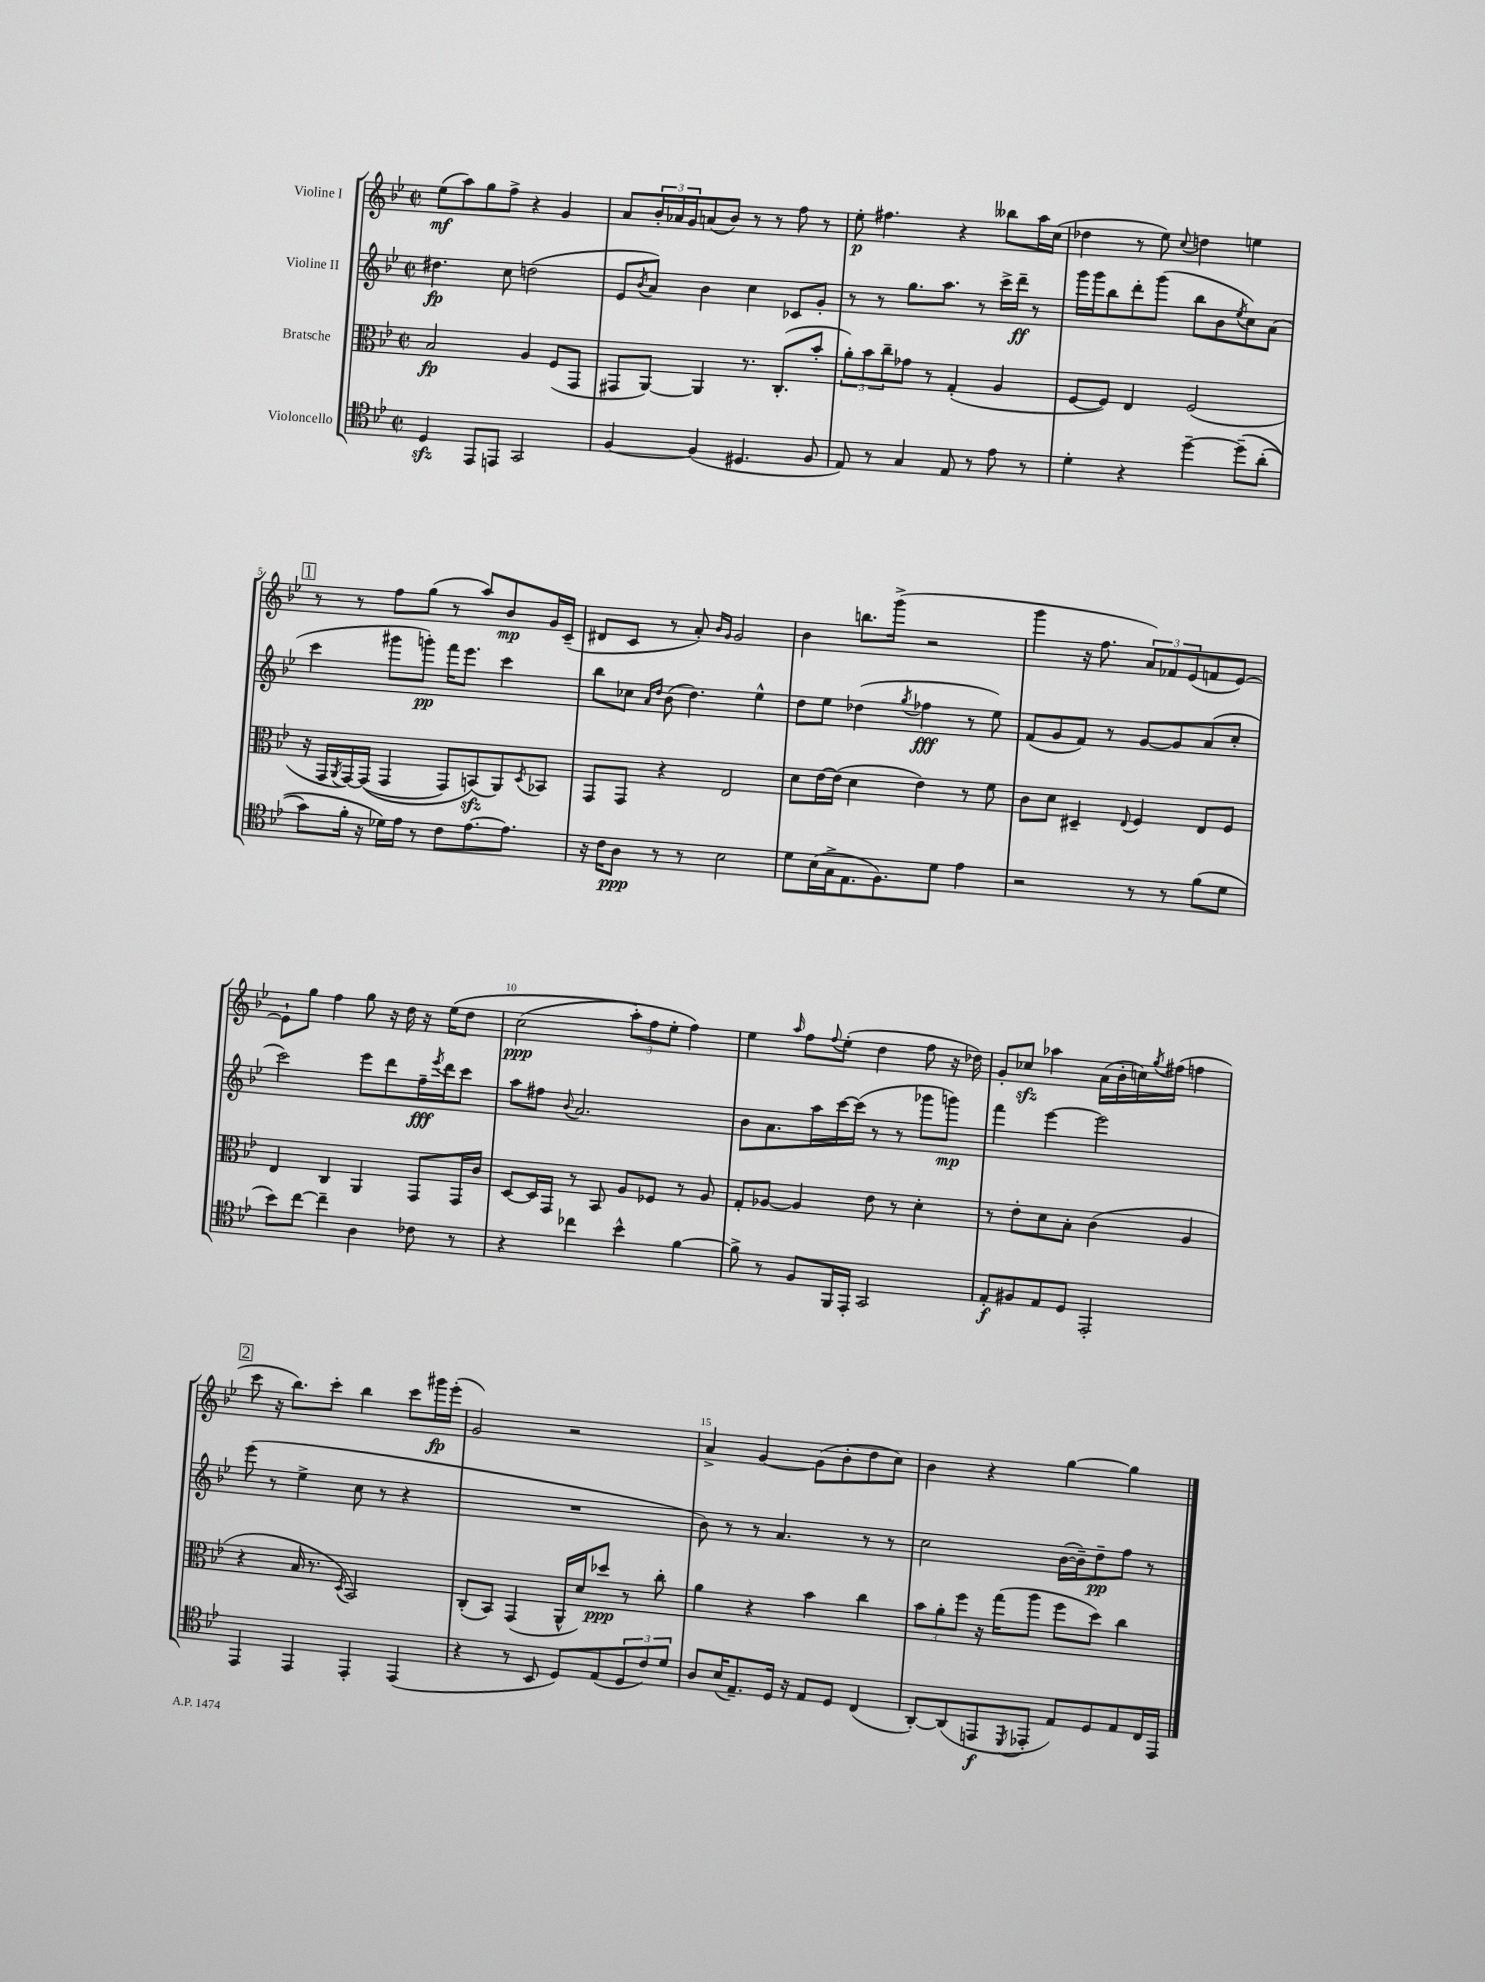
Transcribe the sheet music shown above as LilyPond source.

<<
\new StaffGroup <<
\new Staff = "s0" \with { instrumentName = "Violine I" } {
    \clef treble \key bes \major \defaultTimeSignature \time 2/2
    ees''8\mf( a''8) g''8 f''8-> r4 g'4 |
    a'8 \tuplet 3/2 { bes'16-. aes'16 g'16 } a'8( bes'8) r8 r8 f''8 r8 |
    ees''8-.\p fis''4. r4 beses''8 a''16 c''16( |
    des''4 r8 ees''8) \appoggiatura { c''8 } d''4 e''4 |
    \mark \markup { \box "1" } r8 r8 f''8 g''8( r8 a''8) bes'8\mp g'16 c'16--( |
    dis'8 c'8 r8 a'8-.) \grace { bes'16 g'16 } g'2 |
    bes'4 b''8. g'''16->( r2 |
    g'''4 r16 f''8. \tuplet 3/2 { a'8) fes'8 ees'8( } f'8 ees'8~) |
    ees'8-! g''8 f''4 g''8 r16 d''16 r16 ees''16\( d''8 |
    c''2\ppp( \tuplet 3/2 { a''8-.) f''8 ees''8-. } f''4\) |
    ees''4 \grace { a''16 } f''8 \appoggiatura { f''8 } ees''8-.( d''4 f''8 r16 des''16) |
    g'8-. ces''8\sfz aes''4 a'16( bes'16-. c''16) \acciaccatura { g''8 } fis''16( f''4 |
    \mark \markup { \box "2" } c'''8 r16 bes''8.) c'''8-. bes''4 c'''8 gis'''16\fp ees'''16-.( |
    g'2) r2 |
    a'4-> g'4~ g'8( bes'8-. d''8 c''8) |
    bes'4 r4 g''4~ g''4 \bar "|." |
}
\new Staff = "s1" \with { instrumentName = "Violine II" } {
    \clef treble \key bes \major \defaultTimeSignature \time 2/2
    dis''4.\fp c''8 d''2( |
    ees'8 \acciaccatura { bes'8 } a'8) bes'4 c''4 ces'8 g'8-. |
    r8 r8 g''8. a''8. r8 c'''16-> d'''16--\ff r8 |
    g'''16 g'''16 bes''8 d'''8-. g'''8( bes''8 bes'8 \acciaccatura { ees''8 } c''8) a'8( |
    \mark \markup { \box "1" } c'''4 gis'''8 g'''8-.\pp) f'''16 ees'''8. c'''4 |
    bes''8 ces''8 \grace { a'16 d''16 } bes'8( d''4.) ees''4-^ |
    d''8 ees''8 des''4( \acciaccatura { g''8 } fes''4\fff r8 ees''8) |
    f'8( g'8 f'8) r8 g'8~ g'8 a'8( c''8-. |
    c'''2) ees'''8 d'''8 f''16--\fff \acciaccatura { ees'''8 } d'''16 c'''8 |
    a''8 fis''8 \appoggiatura { bes'8 } a'2. |
    bes'8 a'8. a''16 c'''16~ c'''16( r8 r8 ges'''8 g'''8\mp) |
    f'''4 ees'''4~ ees'''2 |
    \mark \markup { \box "2" } ees'''8( r8 ees''4-> c''8 r8 r4 |
    R1 |
    bes'8) r8 r8 a'4. r8 r8 |
    c''2 bes'16~( bes'16--) d''8--\pp f''8 r8 \bar "|." |
}
\new Staff = "s2" \with { instrumentName = "Bratsche" } {
    \clef alto \key bes \major \defaultTimeSignature \time 2/2
    bes2\fp a4 f8( g,8 |
    gis,8 a,8~) a,4 r8. c8.-.( bes'8-. |
    \tuplet 3/2 { a'8-.) bes'8 c''8-- } ges'8 r8 g4-.( a4 |
    f8~ f8) ees4 f2( |
    \mark \markup { \box "1" } r16 g,16 \acciaccatura { a,8 } g,16~) g,16(\( g,4 g,8) b,8\sfz(\) a,8) \acciaccatura { d8 } bes,8 |
    g,8 g,8 r4 ees2 |
    d'8 ees'16~ ees'16( d'4 ees'4) r8 f'8 |
    c'8 d'8 dis4-- \appoggiatura { ees8 } f4 ees8 f8 |
    ees4 c4 a,4 g,8 g,16 c'16 |
    d8~ d16 g,16 r8 bes,8 a8 fes8 r8 a8 |
    g8-. aes8~ aes4 ees'8 r8 d'4-. |
    r8 ees'8-. d'8 bes8-. c'4( a4 |
    \mark \markup { \box "2" } r4 bes16 r8. \acciaccatura { d8 } bes,2) |
    c8-.( bes,8) g,4( a,16-^ d'16) des''8\ppp r8 c''8-. |
    a'4 r4 bes'4 c''4 |
    \tuplet 3/2 { bes'8 a'8-. f''8 } r16 g''16( a''8 f''8 d''8) c''4 \bar "|." |
}
\new Staff = "s3" \with { instrumentName = "Violoncello" } {
    \clef tenor \key bes \major \defaultTimeSignature \time 2/2
    d4\sfz ees,8 e,8 g,2 |
    f4~ f4( dis4. f8 |
    ees8) r8 g4 ees8 r8 ees'8 r8 |
    d'4-. r4 d''4~-- d''8--\( a'8-.( |
    \mark \markup { \box "1" } g'8) f'16-. r16 des'16\) ees'16 r8 c'8 ees'8.~ ees'8. |
    r16 c'16 a8\ppp r8 r8 bes2 |
    d'8 bes16( g16-> ees8. f8.) d'8 ees'4 |
    r2 r8 r8 f'8( d'8 |
    bes'8) c''8~ c''4-- a4 ces'8 r8 |
    r4 ces''4 bes'4-^ f'4~ |
    f'8-> r8 f8 f,16 ees,16-. g,2 |
    ees8-.\f fis8 ees8 d8 ees,2-. |
    \mark \markup { \box "2" } ees,4 ees,4 ees,4-. ees,4( |
    r4 r8 bes,8 d8) ees8( \tuplet 3/2 { d8 c'8) d'8 } |
    a8 bes16( ees8.--) d16 r16 ees8 d8 c4( |
    a,8~-.) a,8( e,8\f \acciaccatura { d,8 } ees,8-. ees8) d8 ees8 c16 ees,16 \bar "|." |
}
>>
>>
\layout { \context { \Score \override BarNumber.break-visibility = ##(#f #t #t) barNumberVisibility = #(every-nth-bar-number-visible 5) } }
